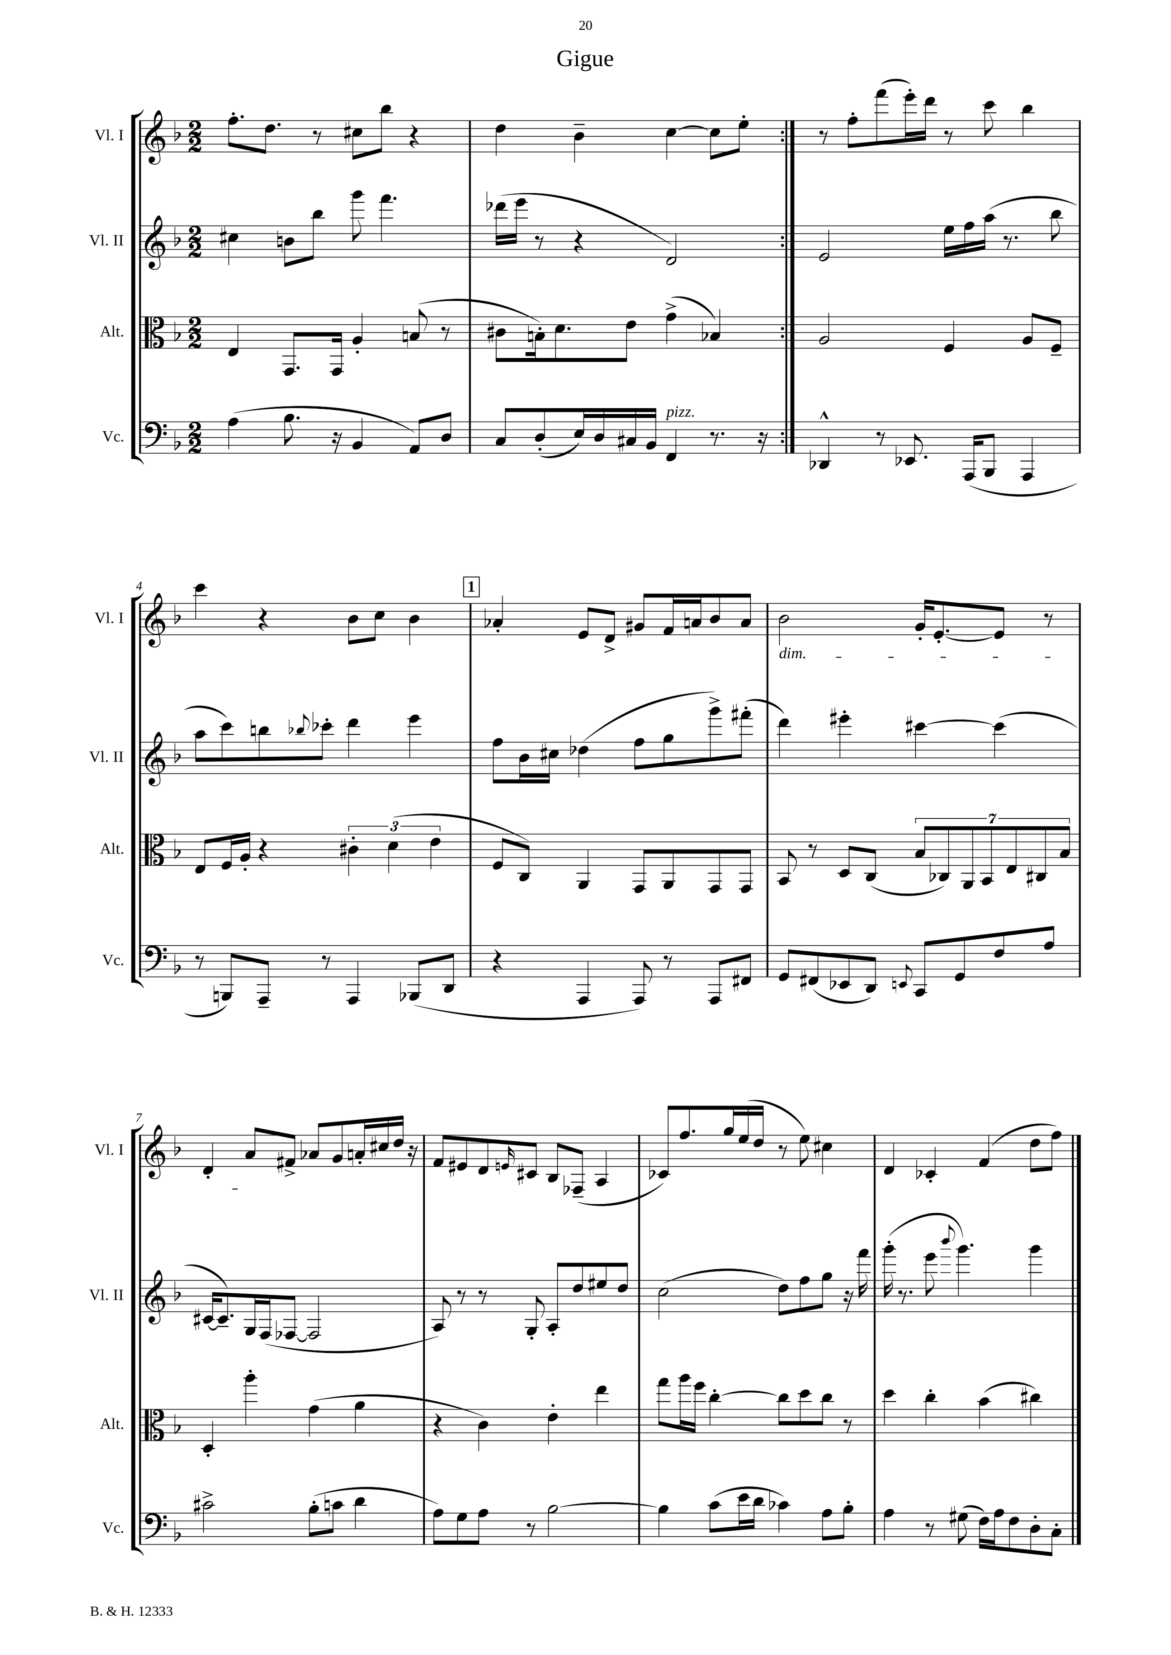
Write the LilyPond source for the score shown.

\header { title = "Gigue" }
<<
\new StaffGroup <<
\new Staff = "s0" \with { instrumentName = "Vl. I" shortInstrumentName = "Vl. I" } {
    \clef treble \key f \major \numericTimeSignature \time 2/2
    \repeat volta 2 { f''8.-. d''8. r8 cis''8 bes''8 r4 |
    d''4 bes'4-- c''4~ c''8 e''8-. | }
    r8 f''8-. f'''8( e'''16-.) d'''16 r8 c'''8 bes''4 |
    c'''4 r4 bes'8 c''8 bes'4 |
    \mark \markup { \box "1" } aes'4-. e'8 d'8-> gis'8 f'16 a'16 bes'8 a'8 |
    bes'2\dim g'16-. e'8.~-. e'8 r8 |
    d'4-. a'8\! fis'8-> aes'8 g'8 a'16-. cis''16 d''16 r16 |
    f'8 eis'8 d'8 \grace { e'16 } cis'8 bes8 fes8--( a4 |
    ces'8) f''8. g''16 e''16( d''16 r8 e''8) cis''4 |
    d'4 ces'4-. f'4( d''8 f''8) \bar "|." |
}
\new Staff = "s1" \with { instrumentName = "Vl. II" shortInstrumentName = "Vl. II" } {
    \clef treble \key f \major \numericTimeSignature \time 2/2
    \repeat volta 2 { cis''4 b'8 bes''8 g'''8 f'''4. |
    des'''16( e'''16 r8 r4 d'2) | }
    e'2 e''16 f''16 a''16( r8. bes''8 |
    a''8 c'''8) b''8 \appoggiatura { bes''8 } ces'''8-. d'''4 e'''4 |
    \mark \markup { \box "1" } f''8 bes'16 cis''16 des''4( f''8 g''8 g'''8->) fis'''8-.( |
    d'''4) eis'''4-. cis'''4~ cis'''4( |
    cis'16~ cis'8.--) g16 f16( fes8~ fes2 |
    a8) r8 r8 g8-. a8-. d''8 eis''8 d''8 |
    c''2( d''8) f''8 g''8 r16 f'''16 |
    g'''16-.( r8. e'''8 \appoggiatura { bes'''8 } g'''4.) g'''4 \bar "|." |
}
\new Staff = "s2" \with { instrumentName = "Alt." shortInstrumentName = "Alt." } {
    \clef alto \key f \major \numericTimeSignature \time 2/2
    \repeat volta 2 { e4 g,8. g,16 a4-. b8( r8 |
    cis'8 b16-.) d'8. e'8 g'4->( bes4) | }
    a2 f4 a8 f8-- |
    e8 f16 a16-. r4 \tuplet 3/2 { cis'4-. d'4( e'4 } |
    \mark \markup { \box "1" } f8 c8) a,4 g,8 a,8 g,8 g,8 |
    bes,8 r8 d8 c8( \tuplet 7/4 { bes8 ces8) a,8 bes,8 e8 cis8 bes8 } |
    d4-. a''4-. g'4( a'4 |
    r4 c'4) e'4-. e''4 |
    g''8 a''16 f''16 c''4~-. c''8 d''8 c''8 r8 |
    d''4 c''4-. bes'4( cis''4) \bar "|." |
}
\new Staff = "s3" \with { instrumentName = "Vc." shortInstrumentName = "Vc." } {
    \clef bass \key f \major \numericTimeSignature \time 2/2
    \repeat volta 2 { a4( bes8. r16 bes,4 a,8) d8 |
    c8 d8-.( e16) d16 cis16 bes,16 f,4^\markup { \italic "pizz." } r8. r16 | }
    des,4-^ r8 ees,8. a,,16( bes,,8 a,,4 |
    r8 b,,8) a,,8-- r8 a,,4 bes,,8( d,8 |
    \mark \markup { \box "1" } r4 a,,4 a,,8) r8 a,,8 fis,8 |
    g,8 fis,8( ees,8 d,8) \appoggiatura { e,8 } c,8 g,8 f8 a8 |
    cis'2-> bes8-.( c'8 d'4 |
    a8) g8 a8 r8 bes2~ |
    bes4 c'8( e'16 d'16 ces'4) a8 bes8-. |
    a4 r8 gis8( f16) a16 f8 d8-. c8-. \bar "|." |
}
>>
>>
